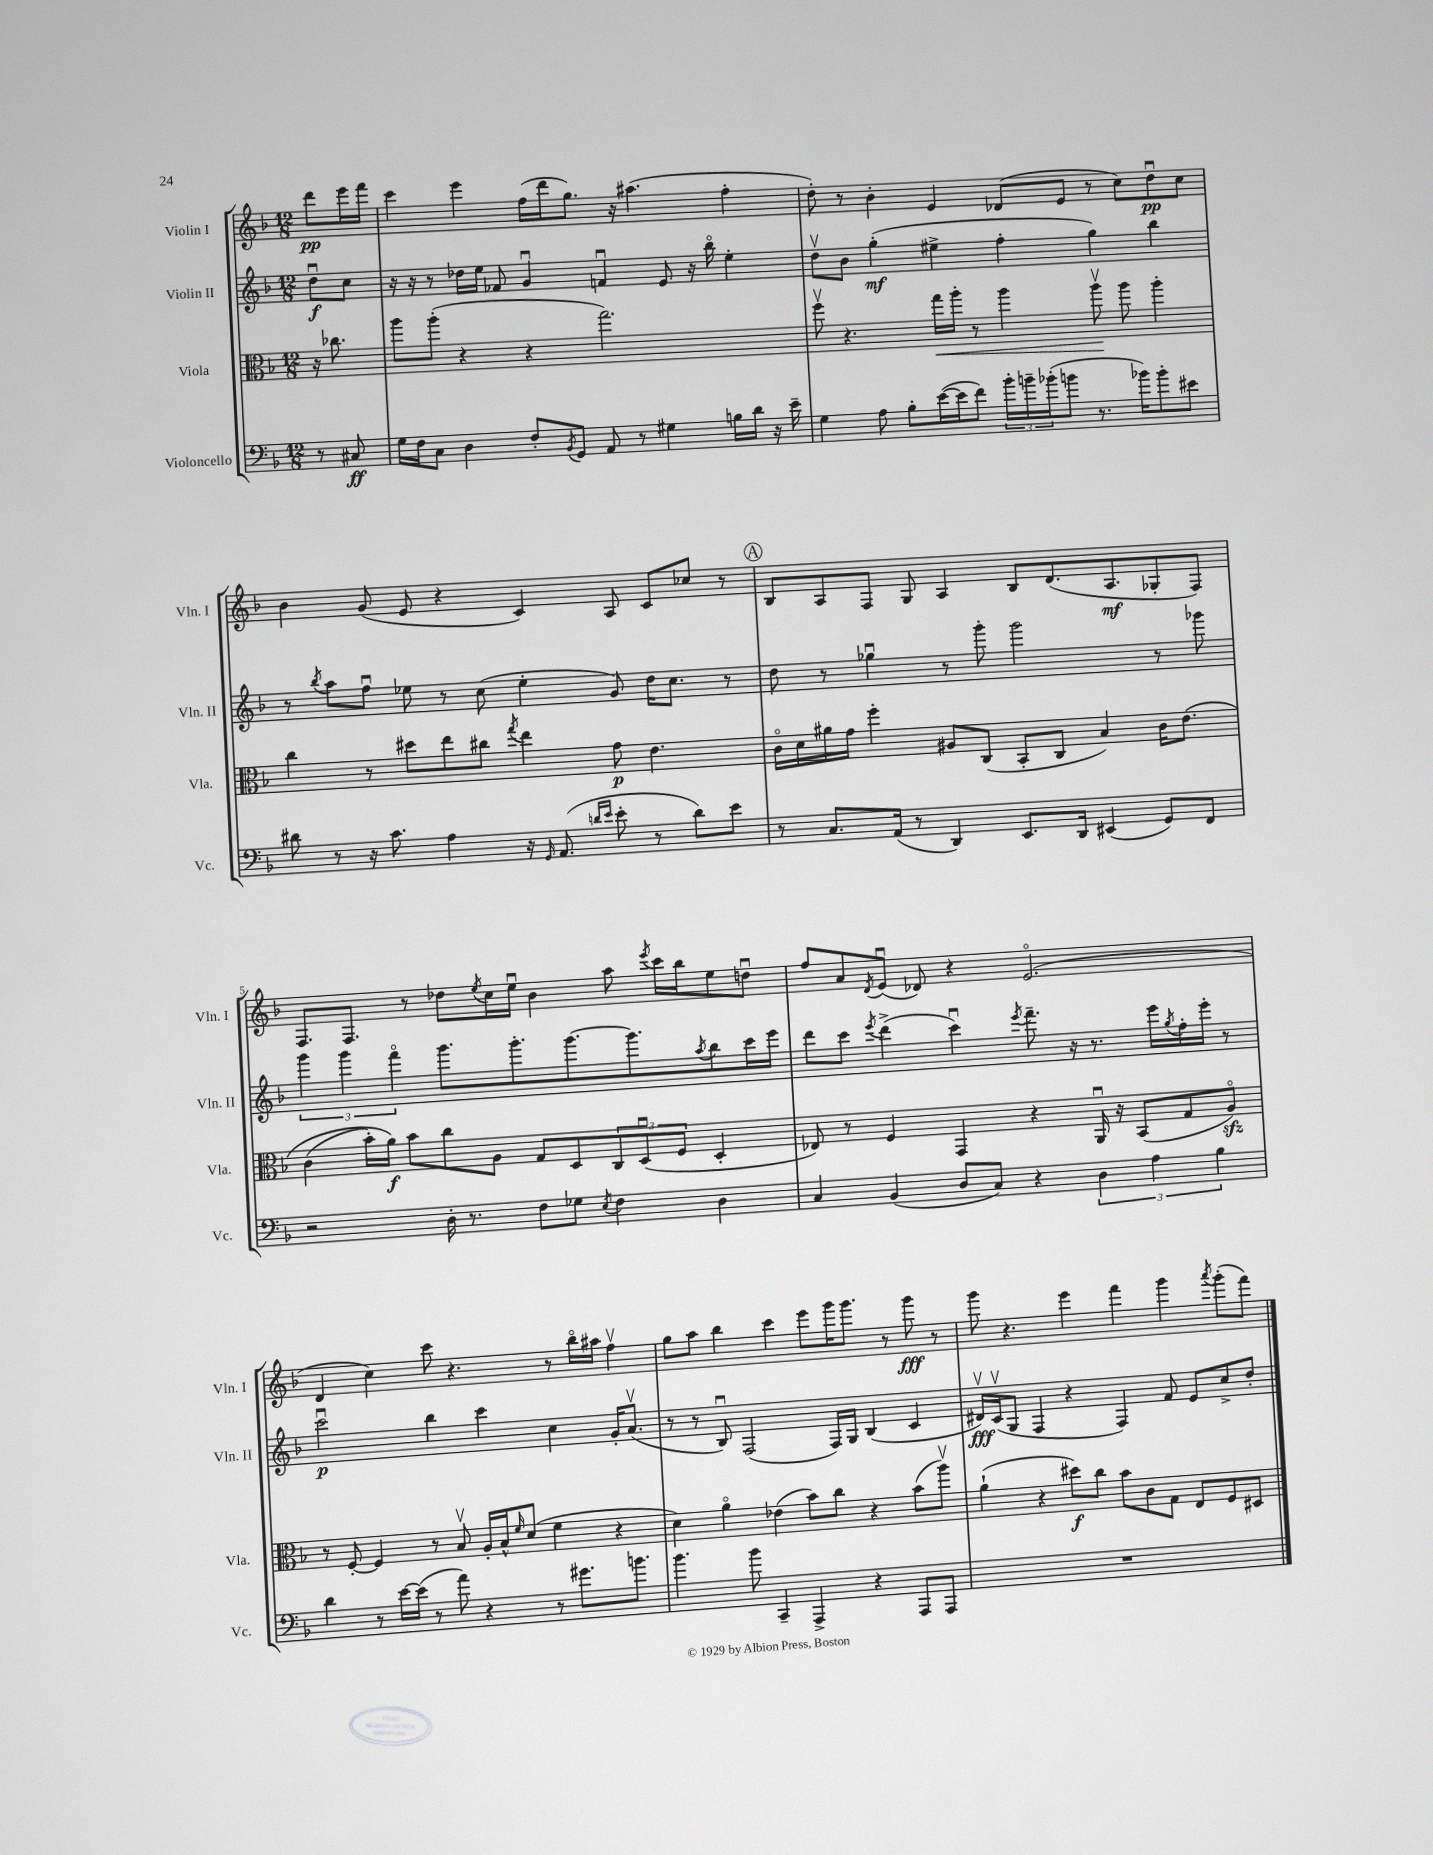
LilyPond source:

<<
\new StaffGroup <<
\new Staff = "s0" \with { instrumentName = "Violin I" shortInstrumentName = "Vln. I" } {
    \clef treble \key f \major \numericTimeSignature \time 12/8 \partial 4
    d'''8\pp e'''16 f'''16 |
    c'''4 e'''4 f''16( d'''16 g''8.) r16 ais''4.( f''4-. |
    d''8-.) r8 bes'4-. e'4 des'8( e'8 r8 c''8) d''8\downbow\pp c''8 |
    bes'4 g'8( e'8 r4 c'4) a8 c'8 ces''8 r8 |
    \mark \markup { \circle "A" } bes8 a8 f8 g8 a4 bes8 d'8.( a8.\mf ges8-. f8) |
    f8. f8. r8 des''8 \acciaccatura { e''8 } c''16 e''16\downbow bes'4 a''8 \acciaccatura { e'''8 } c'''16 bes''16 e''8 d''8\downbow |
    f''8 a'8 \acciaccatura { d'8 } e'8\downbow( des'8) r4 e'2.\flageolet( |
    d'4 c''4) c'''8 r4. r8 bes''16\flageolet ais''16 f''4\upbow |
    g''8 a''8 bes''4 c'''4 e'''8 g'''16 g'''8. r8 g'''8\fff r8 |
    g'''8 r4. e'''4 f'''4 g'''4 \acciaccatura { a'''8 } g'''8-.( f'''8) \bar "|." |
}
\new Staff = "s1" \with { instrumentName = "Violin II" shortInstrumentName = "Vln. II" } {
    \clef treble \key f \major \numericTimeSignature \time 12/8 \partial 4
    d''8\downbow\f c''8 |
    r16 r16 r8 des''16 e''16 fes'8 g'4\downbow f'4\downbow e'8 r16 bes''16\flageolet e''4-. |
    d''8\upbow bes'8 g''4-.\mf( eis''4-> f''4-. g''4) bes''4 |
    r8 \acciaccatura { bes''8 } a''8 f''8\downbow ees''8 r8 c''8( ees''4-. g'8) d''16 c''8. r8 |
    \mark \markup { \circle "A" } d''8 r8 ges''4\downbow r8 g'''8-. g'''2 r8 ges'''8 |
    \tuplet 3/2 { g'''4 g'''4 f'''4\flageolet } g'''8. g'''8.-. g'''8.~ g'''8. \acciaccatura { a''8 } bes''8 c'''16 e'''16 |
    d'''8 c'''8 \acciaccatura { e'''8 } d'''4->( c'''4\downbow) \acciaccatura { e'''8 } f'''8.-- r16 r8. e'''16 \acciaccatura { g''8 } f''16-. e'''16-. r8 |
    c'''2\downbow\p bes''4 c'''4 c''4 g'16-. a'8.\upbow( |
    r8 r8 bes8\downbow) f2( f16) g16 bes4( c'4 |
    dis'16\upbow\fff) c'16\upbow( g8 f4 r4 f4) f'8 e'8 c''8-> d''8-. \bar "|." |
}
\new Staff = "s2" \with { instrumentName = "Viola" shortInstrumentName = "Vla." } {
    \clef alto \key f \major \numericTimeSignature \time 12/8 \partial 4
    r16 ces''8. |
    a''8 a''8-.( r4 r4 g''2.) |
    f''8\upbow r4. g''16\< a''16-. r8 a''4 a''8\upbow\! a''8 a''4-. |
    c''4 r8 dis''8 e''8 cis''8 \acciaccatura { g''8 } e''4 g'8\p e'4. |
    \mark \markup { \circle "A" } c'16\flageolet d'16 ais'16 g'16 f''4-. ais8 c8( bes,8-. c8 bes4) c'16 e'8.\( |
    c'4( bes'16-.) a'16\f\) bes'8 c''8 a8 g8 d8 \tuplet 3/2 { c8 d8\downbow( f8 } d4-. |
    ees8) r8 f4 g,4 r4 a,16\downbow r16 bes,8( g8 a8\flageolet\sfz) |
    r8 f8~-. f4 r8 bes8\upbow a16-. bes16-^ \grace { f'16 } d'8( f'4 r4 |
    d'4) a'4\flageolet ees'4( bes'8) c''8 r4 bes'8( a''8\upbow) |
    a'4-!( r4 dis''8\f) c''8 bes'8 c'8 g8 e8 f8 dis8 \bar "|." |
}
\new Staff = "s3" \with { instrumentName = "Violoncello" shortInstrumentName = "Vc." } {
    \clef bass \key f \major \numericTimeSignature \time 12/8 \partial 4
    r8 cis8\ff |
    g16 f16 c8 d4 f8-. \acciaccatura { bes,8 } g,8 a,8 r8 gis4 b16 d'16 r16 e'16-- |
    g4 a8 bes8-. e'16~( e'16 f'8) \tuplet 3/2 { bes'16-. b'16-- bes'16-.( } b'8 r8. bes'16) bes'8-. eis'8 |
    dis'8 r8 r16 c'8. a4 r16 \grace { g,16 } a,8.( \grace { d'16 e'16 } e'8-. r8 d'8) e'8 |
    \mark \markup { \circle "A" } r8 c8. a,16( r8 d,4) e,8. d,16 eis,4( g,8) f,8 |
    r2 d16-. r8. f8 ges8 \acciaccatura { e8 } f4 d4 |
    c4 bes,4( d8 c8) r4 \tuplet 3/2 { d4 a4 bes4 } |
    d'4 r8 e'16~ e'16( r8 a'8) r4 r8 gis'8. b'8. |
    bes'4. bes'8 c,4-- a,,4-> r4 a,,8 a,,8 |
    R1. \bar "|." |
}
>>
>>
\layout { \context { \Score \override BarNumber.break-visibility = ##(#f #t #t) barNumberVisibility = #(every-nth-bar-number-visible 5) } }
